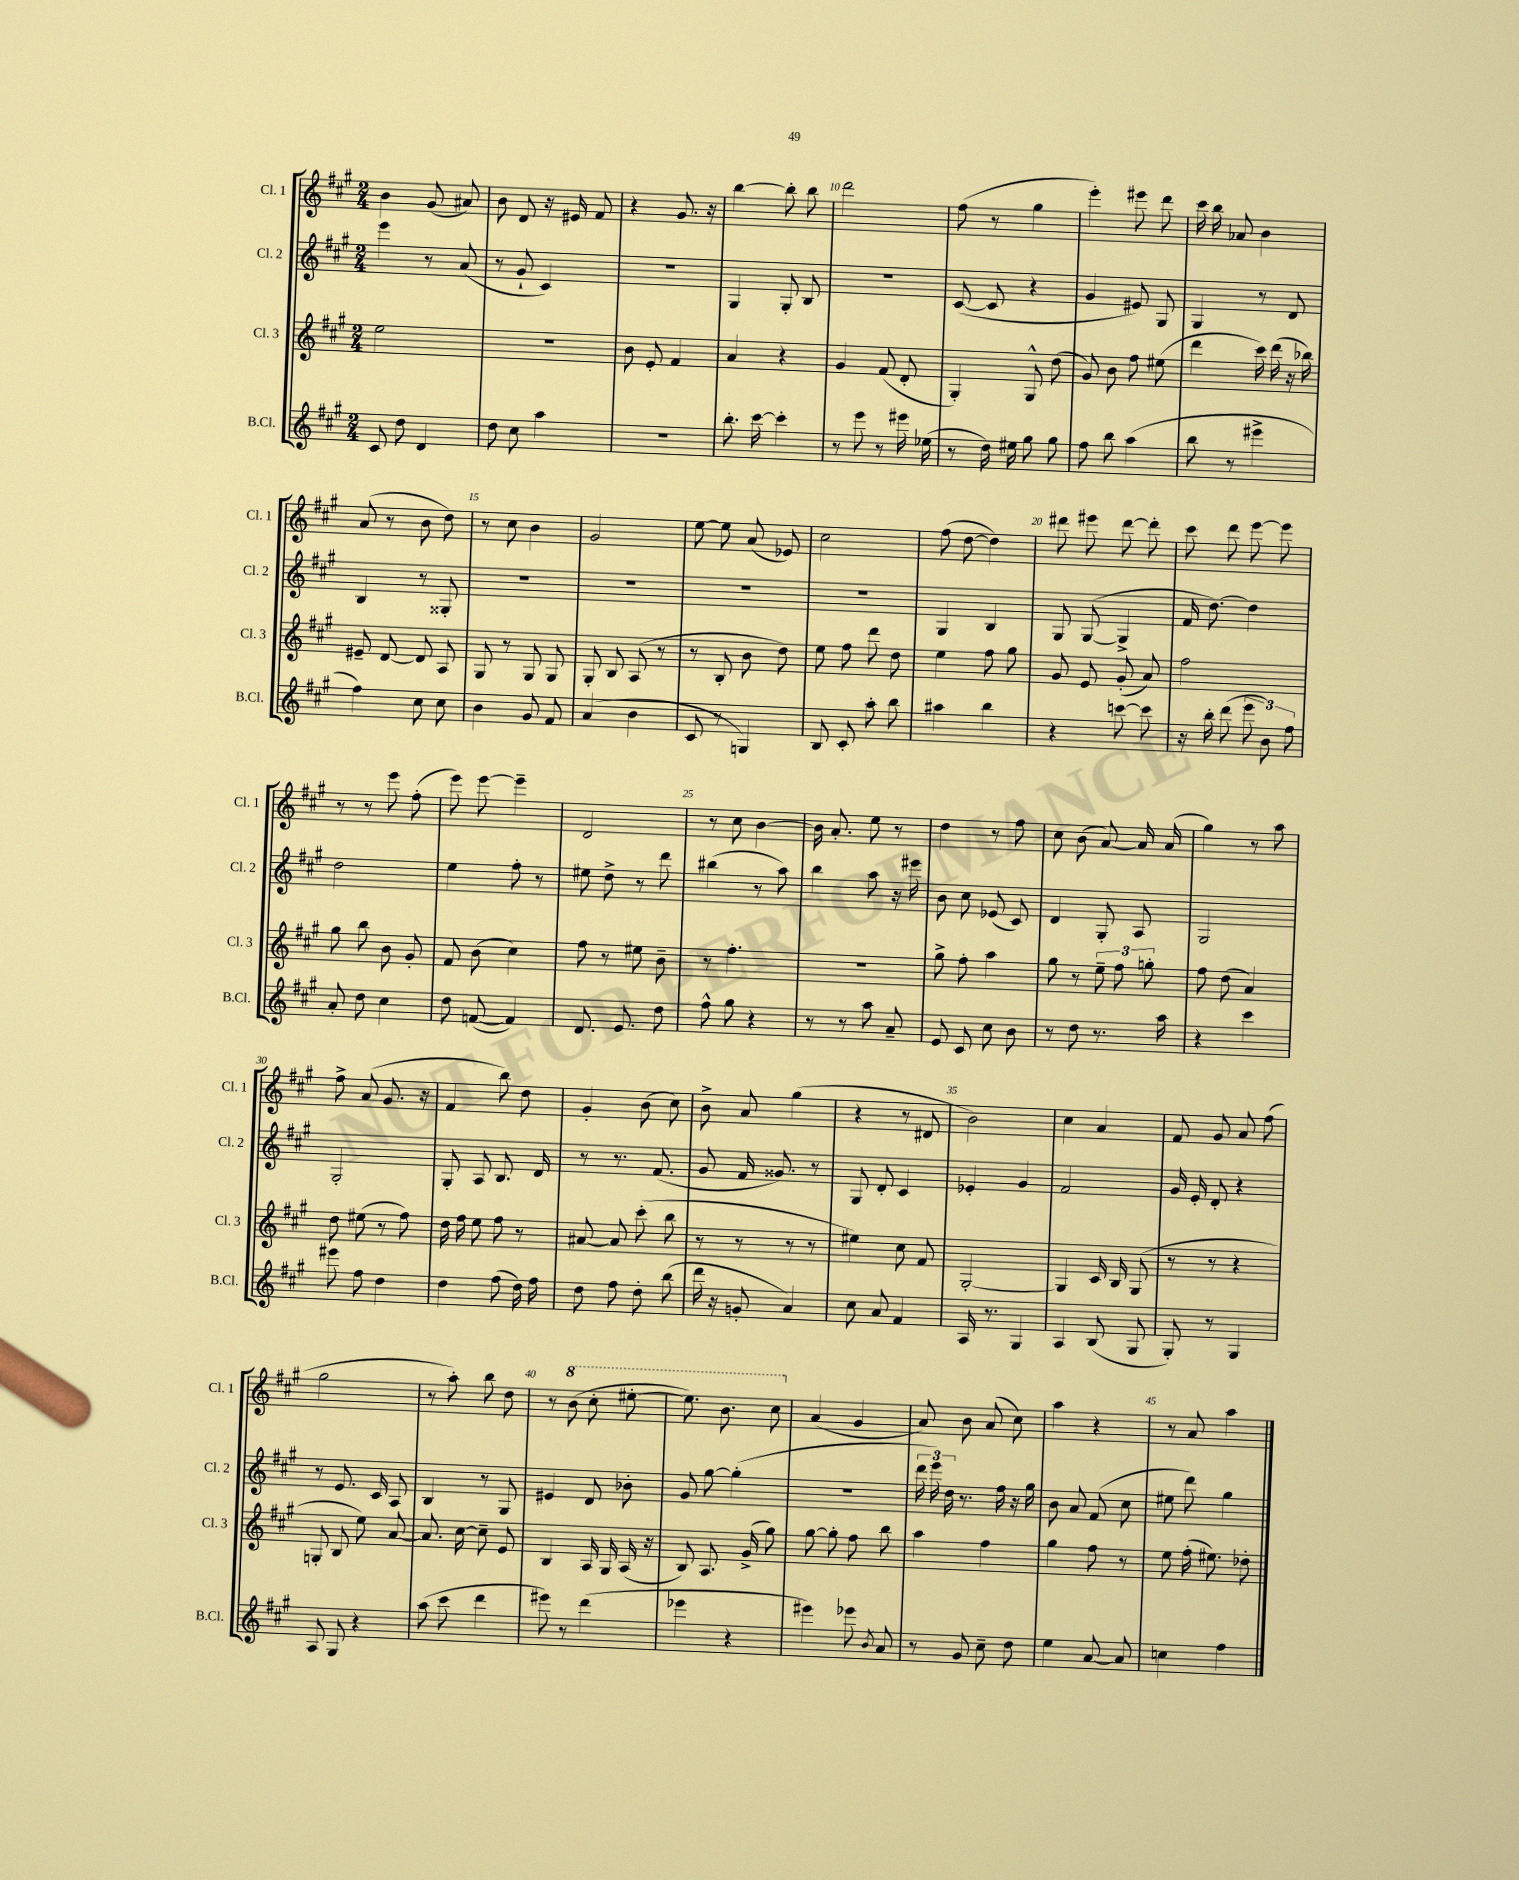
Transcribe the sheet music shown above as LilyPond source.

<<
\new StaffGroup <<
\new Staff = "s0" \with { instrumentName = "Cl. 1" shortInstrumentName = "Cl. 1" } {
    \clef treble \key a \major \numericTimeSignature \time 2/4
    \autoBeamOff b'4 gis'8( ais'8) |
    b'8 d'8 r16 eis'16 fis'8 |
    r4 gis'8. r16 |
    b''4~ b''8-. b''8 |
    d'''2 |
    fis''8( r8 gis''4 |
    e'''4-.) eis'''8 d'''8 |
    cis'''16 b''16 aes'8 b'4 |
    a'8( r8 b'8 d''8) |
    r8 cis''8 b'4 |
    gis'2 |
    e''8~ e''8 a'8( ees'8) |
    cis''2 |
    fis''8( d''8~ d''4) |
    dis'''8 eis'''8 dis'''8~ dis'''8-. |
    cis'''8 d'''8 e'''8~ e'''8 |
    r8 r8 e'''8 fis''8-.( |
    e'''8) e'''8~ e'''4-- |
    d'2 |
    r8 cis''8 b'4~ |
    b'16 a'8.-. e''8 r8 |
    d''4 r8 fis''8 |
    cis''8 b'8( a'8~) a'16 a'16( |
    gis''4) r8 a''8 |
    fis''8-> a'8( gis'8. r16 |
    fis'4 b''8) d''8 |
    gis'4-. b'8( cis''8) |
    b'8-> a'8 gis''4( |
    r4 r8 dis'8 |
    b'2) |
    cis''4 a'4 |
    fis'8 gis'8 a'8 fis''8( |
    gis''2 |
    r8 a''8-.) b''8 d''8 |
    r8 \ottava #1 b''8( cis'''8-. eis'''8~-. |
    eis'''8.) b''8. cis'''8 \ottava #0 |
    a'4( gis'4 |
    a'8) b'8 a'8( cis''8) |
    a''4 r4 |
    r8 a'8 a''4 \bar "|." |
}
\new Staff = "s1" \with { instrumentName = "Cl. 2" shortInstrumentName = "Cl. 2" } {
    \clef treble \key a \major \numericTimeSignature \time 2/4
    \autoBeamOff e'''4 r8 a'8( |
    r8 gis'8-! cis'4) |
    R2 |
    gis4 gis8-. b8 |
    R2 |
    cis'8~( cis'8 r4 |
    gis'4 eis'8) gis8 |
    gis4 r8 d'8 |
    b4 r8 gisis8-. |
    R2 |
    R2 |
    R2 |
    R2 |
    gis4 b4 |
    gis8 gis8~( gis4-> |
    fis'16 d''8.~) d''4 |
    d''2 |
    e''4 fis''8-. r8 |
    eis''8 d''8-> r8 d'''8 |
    bis''4( r8 a''8) |
    b''4 a''8 r16 eis'''16 |
    b'8 cis''8 ees'8( cis'8) |
    d'4 gis8-. a8 |
    gis2 |
    gis2-. |
    gis8-. a8 b8. d'16 |
    r8 r8. fis'8.( |
    gis'8 fis'16 gisis'8.) r8 |
    gis8 d'8-. cis'4 |
    ees'4-. gis'4 |
    fis'2 |
    gis'16 e'16-. d'8-. r4 |
    r8 e'8. cis'16 a8 |
    b4 r8 gis8 |
    eis'4 d'8 bes'8-. |
    gis'8 gis''8~ gis''4-.( |
    R2 |
    \tuplet 3/2 { d'''16 e'''16) d''16 } r8. fis''16 r16 gis''16 |
    b'8 a'8 fis'8( cis''8 |
    eis''8 d'''8) gis''4 \bar "|." |
}
\new Staff = "s2" \with { instrumentName = "Cl. 3" shortInstrumentName = "Cl. 3" } {
    \clef treble \key a \major \numericTimeSignature \time 2/4
    \autoBeamOff e''2 |
    R2 |
    b'8 e'8-. fis'4 |
    a'4 r4 |
    gis'4 fis'8( d'8-. |
    gis4-.) gis8-^ d''8( |
    gis'8) b'8 fis''8 eis''8( |
    d'''4 cis'''16) d'''16( r16 bes''16) |
    eis'8-- d'8~ d'8 a8 |
    gis8 r8 gis8 gis8 |
    gis8-. b8 a8( r8 |
    r8 b8-. b'8 d''8) |
    e''8 fis''8 d'''8 d''8 |
    e''4 fis''8 gis''8 |
    gis'8 e'8 gis'8-.( a'8) |
    fis''2 |
    gis''8 b''8 b'8 gis'8-. |
    fis'8 b'8( cis''4) |
    fis''8 r8 eis''8 b'8-- |
    r8 fis''4.-. |
    R2 |
    gis''8-> fis''8-. a''4 |
    gis''8 r8 \tuplet 3/2 { e''8-- fis''8 g''8-. } |
    fis''8 d''8( a'4) |
    d''8 eis''8( r8 fis''8) |
    d''16 fis''16 e''8 fis''8 r8 |
    ais'8~ ais'8 cis'''8-.( b''8 |
    r8 r8 r8 r8 |
    eis''4) cis''8 fis'8 |
    gis2~-. |
    gis4 cis'16 b16 gis8( |
    r8 r8 r4 |
    g8-. b8 e''8) a'8~ |
    a'8. cis''16~ cis''8-- e'8 |
    b4 a16 gis16 a16( r16 |
    b8) a8. gis'16->( gis''8) |
    gis''8~ gis''8-. fis''8 b''8 |
    a''4 fis''4 |
    gis''4 fis''8 r8 |
    e''8 fis''16-.( eis''8.) des''8-. \bar "|." |
}
\new Staff = "s3" \with { instrumentName = "B.Cl." shortInstrumentName = "B.Cl." } {
    \clef treble \key a \major \numericTimeSignature \time 2/4
    \autoBeamOff cis'8 d''8 d'4 |
    d''8 cis''8 a''4 |
    R2 |
    b''8.-. cis'''16~ cis'''4-. |
    r8 e'''8 r8 eis'''16 ees''16( |
    r8 d''16) eis''16 gis''8 gis''8 |
    fis''8 b''8 a''4( |
    b''8 r8 eis'''4-> |
    fis''4) cis''8 cis''8 |
    b'4 gis'8 fis'8 |
    a'4( b'4 |
    cis'8 r8 g4) |
    b8 cis'8-. a''8-. b''8 |
    ais''4 b''4 |
    r4 c'''8~ c'''8 |
    r16 b''16-. d'''8( \tuplet 3/2 { e'''8 b'8) fis''8 } |
    a'8-. d''8 cis''4 |
    d''8 f'8~( f'4) |
    d'8. e'8. d''8 |
    fis''8-^ gis''8 r4 |
    r8 r8 a''8 a'8-- |
    e'8 cis'8 cis''8 b'8 |
    r8 d''8 r8. a''16 |
    r4 cis'''4 |
    eis'''8 fis''8 d''4 |
    d''4 fis''8( d''16) fis''16 |
    d''8 fis''8 d''8-. b''8( |
    d'''16 r16 g'8-. a'4) |
    cis''8 a'8 fis'4 |
    a16 r8. gis4 |
    a4 b8( gis8 |
    gis8-.) r8 gis4 |
    a8 gis8 r4 |
    a''8( cis'''8 d'''4 |
    eis'''8) r8 d'''4( |
    ees'''4 r4 |
    eis'''4) ees'''8 \acciaccatura { b'8 } a'8 |
    r8 gis'8 cis''8-- d''8 |
    e''4 a'8~ a'8 |
    c''4 fis''4 \bar "|." |
}
>>
>>
\layout { \context { \Score currentBarNumber = #6 \override BarNumber.break-visibility = ##(#f #t #t) barNumberVisibility = #(every-nth-bar-number-visible 5) } }
